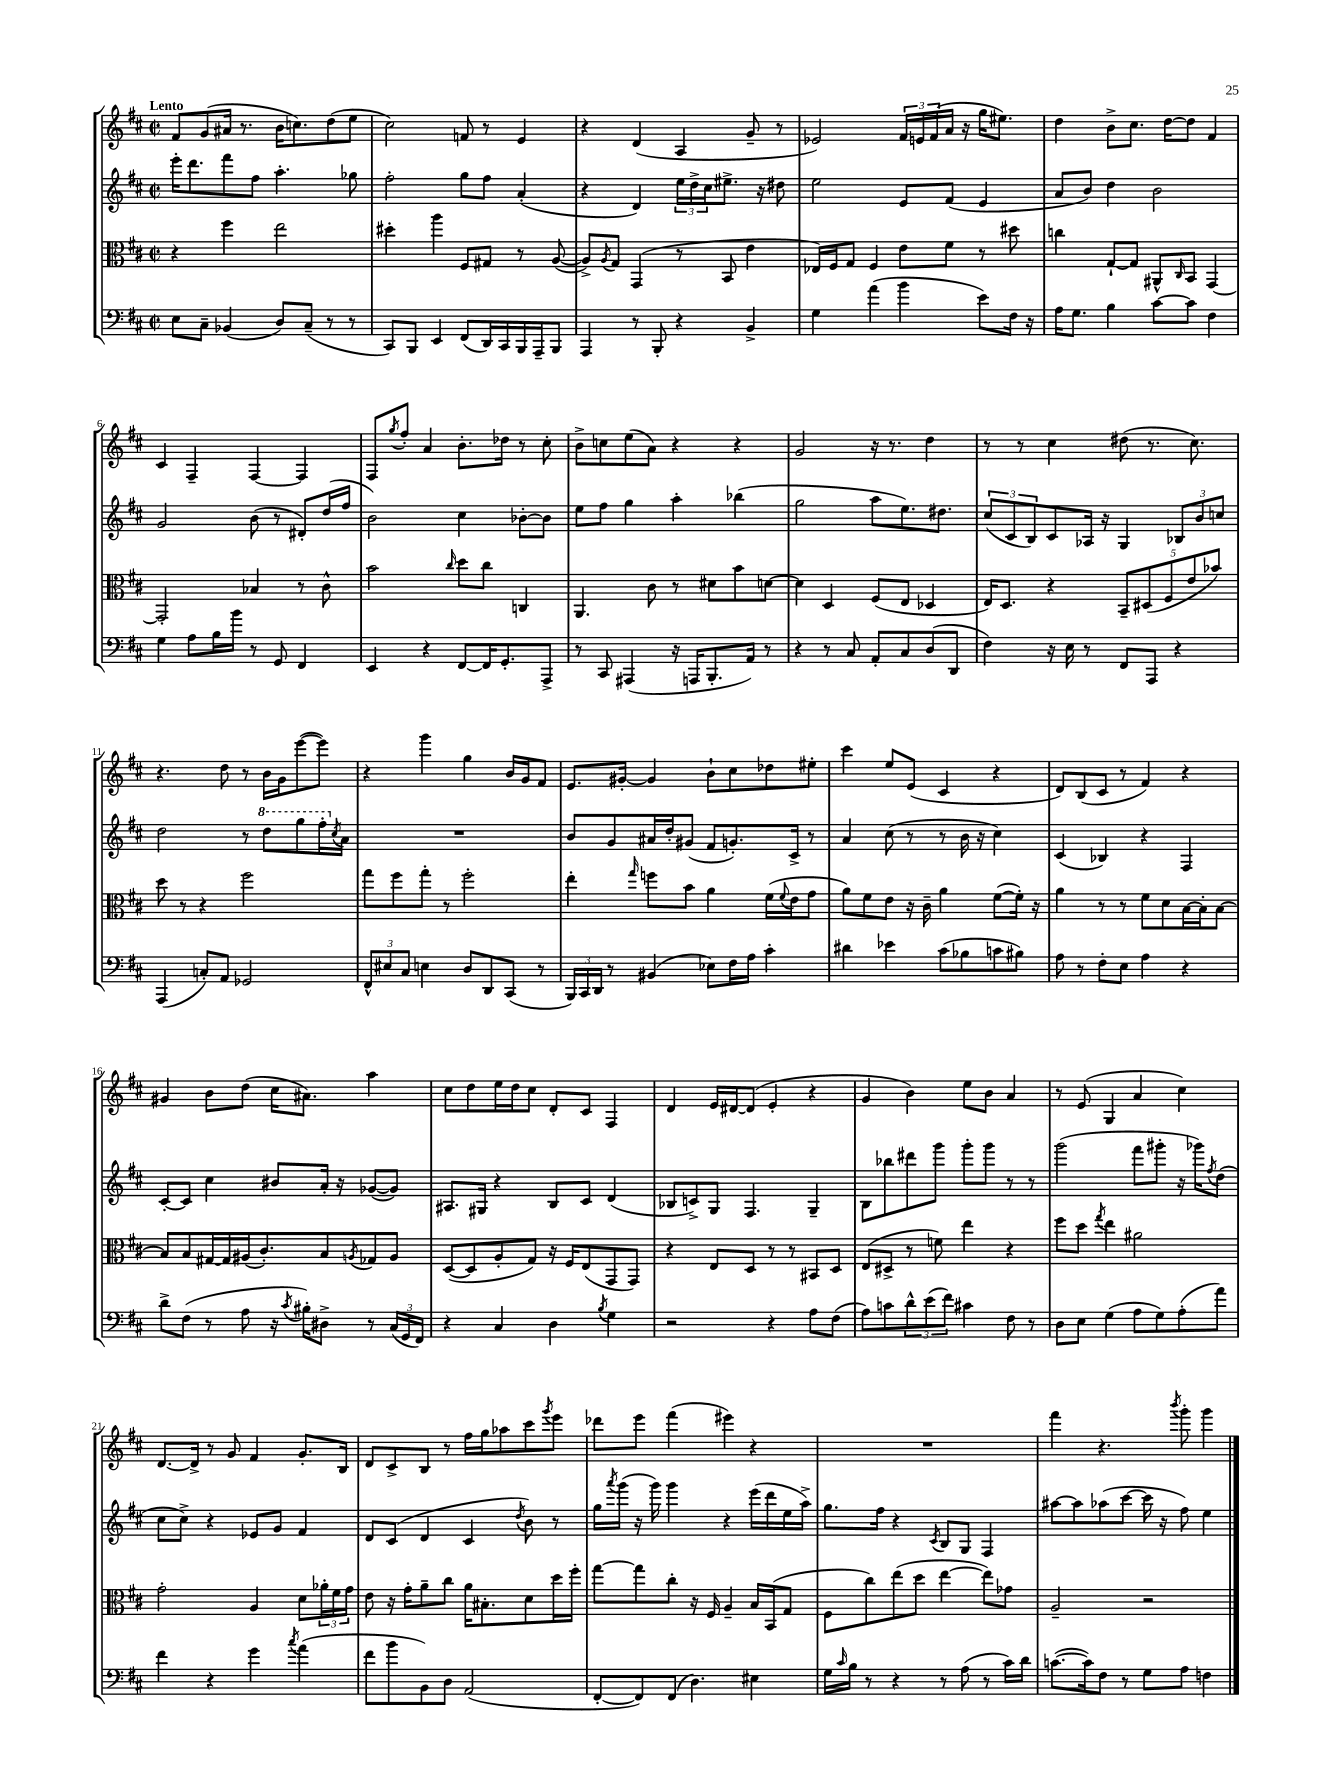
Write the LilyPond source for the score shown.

<<
\new StaffGroup <<
\new Staff = "s0" {
    \clef treble \key d \major \defaultTimeSignature \time 2/2 \tempo "Lento"
    fis'8 g'8( ais'16 r8. b'16 c''8.) d''8( e''8 |
    cis''2) f'8 r8 e'4 |
    r4 d'4( a4 g'8-- r8 |
    ees'2) \tuplet 3/2 { fis'16 e'16 fis'16( } a'16 r16 g''16 eis''8.) |
    d''4 b'8-> cis''8. d''16~ d''8 fis'4 |
    cis'4 fis4-- fis4~ fis4 |
    fis8 \acciaccatura { g''8 } fis''8-. a'4 b'8.-. des''16 r8 cis''8-. |
    b'8-> c''8 e''8( a'8) r4 r4 |
    g'2 r16 r8. d''4 |
    r8 r8 cis''4 dis''8( r8. cis''8.) |
    r4. d''8 r8 b'16 g'16 e'''8~( e'''8) |
    r4 g'''4 g''4 b'16 g'16 fis'8 |
    e'8. gis'16~-. gis'4 b'8-! cis''8 des''8 eis''8-. |
    cis'''4 e''8 e'8( cis'4 r4 |
    d'8) b8( cis'8 r8 fis'4) r4 |
    gis'4 b'8 d''8( cis''16 ais'8.) a''4 |
    cis''8 d''8 e''16 d''16 cis''8 d'8-. cis'8 fis4 |
    d'4 e'16 dis'16~ dis'8( e'4-. r4 |
    g'4 b'4) e''8 b'8 a'4 |
    r8 e'8( g4 a'4 cis''4) |
    d'8.~ d'16-> r8 g'8 fis'4 g'8.-. b16 |
    d'8 cis'8-> b8 r8 fis''16 g''16 aes''8 cis'''8 \acciaccatura { g'''8 } e'''8 |
    des'''8 e'''8 fis'''4( eis'''4) r4 |
    R1 |
    fis'''4 r4. \acciaccatura { b'''8 } g'''8-. g'''4 \bar "|." |
}
\new Staff = "s1" {
    \clef treble \key d \major \defaultTimeSignature \time 2/2
    e'''16-. d'''8. fis'''8 fis''8 a''4.-. ges''8 |
    fis''2-. g''8 fis''8 a'4-.( |
    r4 d'4) \tuplet 3/2 { e''16 d''16-> cis''16 } eis''8.-> r16 dis''8 |
    e''2 e'8 fis'8( e'4 |
    a'8 b'8) d''4 b'2 |
    g'2 b'8( r8 dis'8-.) d''16( fis''16 |
    b'2) cis''4 bes'8~-. bes'8 |
    e''8 fis''8 g''4 a''4-. bes''4( |
    g''2 a''8 e''8.) dis''8. |
    \tuplet 3/2 { cis''8( cis'8 b8) } cis'8 aes16 r16 g4 \tuplet 3/2 { bes8 b'8 c''8 } |
    d''2 r8 \ottava #1 d'''8 g'''8 fis'''16-. \ottava #0 \acciaccatura { cis''8 } a'16 |
    R1 |
    b'8 g'8 ais'16 d''16-. gis'8( fis'8 g'8.-.) cis'16-> r8 |
    a'4 cis''8( r8 r8 b'16 r16 cis''4) |
    cis'4( bes4) r4 fis4 |
    cis'8~-. cis'8 cis''4 bis'8 a'16-. r16 ges'8~( ges'8) |
    ais8. gis16 r4 b8 cis'8 d'4( |
    bes8 c'8->) g8 fis4. g4-- |
    b8 bes''8 dis'''8 g'''8 g'''8-. g'''8 r8 r8 |
    g'''2( fis'''8 gis'''8-. r16 ges'''16) \acciaccatura { fis''8 } d''8( |
    cis''8 cis''8->) r4 ees'8 g'8 fis'4 |
    d'8 cis'8( d'4 cis'4 \acciaccatura { d''8 } b'8) r8 |
    g''16 \acciaccatura { a'''8 } g'''16( r16 g'''16) g'''4 r4 e'''16( d'''16 e''16 a''16->) |
    g''8. fis''16 r4 \acciaccatura { cis'8 } b8 g8 fis4 |
    ais''8~ ais''8 aes''8( cis'''8~ cis'''16 r16 fis''8) e''4 \bar "|." |
}
\new Staff = "s2" {
    \clef alto \key d \major \defaultTimeSignature \time 2/2
    r4 fis''4 e''2 |
    dis''4-. a''4 fis8 gis8 r8 a8~( |
    a8->) \acciaccatura { a8 } g8 g,4( r8 b,8 e'4 |
    ees16) fis16 g8 fis4 e'8 fis'8 r8 dis''8 |
    c''4 g8~-! g8 ais,8-^ \grace { cis16 } b,8 g,4~ |
    g,2-. bes4 r8 cis'8-^ |
    b'2 \grace { cis''16 } d''8 cis''8 c4 |
    a,4. cis'8 r8 dis'8 b'8 d'8~ |
    d'4 d4 fis8( e8 des4 |
    e16) d8. r4 \tuplet 5/4 { b,8-- dis8( fis8 e'8 bes'8) } |
    d''8 r8 r4 fis''2 |
    g''8 fis''8 g''8-. r8 fis''2-. |
    e''4-. \grace { g''16 } f''8 b'8 a'4 fis'16( \appoggiatura { fis'8 } e'16 g'8 |
    a'8) fis'8 e'8 r16 cis'16-- a'4 fis'8~( fis'16-.) r16 |
    a'4 r8 r8 fis'8 d'8 b16~ b16-. b8~ |
    b8 b8 gis16~ gis16 ais16( cis'8.-.) b8 \acciaccatura { a8 } ges8 a8 |
    d8~( d8 a8-. g8) r16 fis16 e8( g,8 g,8) |
    r4 e8 d8 r8 r8 bis,8 d8 |
    e8( dis8-> r8 f'8) e''4 r4 |
    fis''8 d''8 \acciaccatura { g''8 } e''4 ais'2 |
    g'2-. a4 d'8 \tuplet 3/2 { aes'16-. fis'16 g'16 } |
    e'8 r16 g'16-. a'8-- cis''8 a'16 bis8.-. d'8 d''16 fis''16-. |
    g''8~ g''8 cis''8-. r16 fis16 a4-- b16 b,16( g8 |
    fis8 cis''8) e''8( d''8 e''4~ e''8) ges'8 |
    a2-- r2 \bar "|." |
}
\new Staff = "s3" {
    \clef bass \key d \major \defaultTimeSignature \time 2/2
    e8 cis8-- bes,4( d8) cis8--( r8 r8 |
    cis,8) b,,8 e,4 fis,8( d,16) cis,16 b,,16 a,,16-- b,,8 |
    a,,4 r8 b,,8-. r4 b,4-> |
    g4 a'4( b'4 e'8) fis16 r16 |
    a16 g8. b4 cis'8~ cis'8 fis4 |
    g4 a8 b16 b'16 r8 g,8 fis,4 |
    e,4 r4 fis,8~ fis,16 g,8.-. a,,8-> |
    r8 cis,8 ais,,4( r16 a,,16 b,,8.-. a,16) r8 |
    r4 r8 cis8 a,8-. cis8 d8( d,8 |
    fis4) r16 e16 r8 fis,8 a,,8 r4 |
    a,,4( c8-.) a,8 ges,2 |
    \tuplet 3/2 { fis,8-^ eis8 cis8 } e4 d8 d,8 cis,8( r8 |
    \tuplet 3/2 { b,,16) cis,16 d,16 } r8 bis,4( ees8) fis16 a16 cis'4-. |
    dis'4 ees'4 cis'8( bes8 c'8 bis8) |
    a8 r8 fis8-. e8 a4 r4 |
    d'8-> fis8( r8 a8 r16 \acciaccatura { cis'8 } bis16-.) dis8-> r8 \tuplet 3/2 { cis16( g,16 fis,16) } |
    r4 cis4 d4 \acciaccatura { b8 } g4 |
    r2 r4 a8 fis8( |
    a8) c'8 \tuplet 3/2 { d'8-^ e'8( fis'8) } cis'4 fis8 r8 |
    d8 e8 g4( a8 g8) a8-.( a'8) |
    fis'4 r4 g'4 \acciaccatura { cis''8 } a'4( |
    fis'8 b'8 b,8) d8 a,2( |
    fis,8~-. fis,8) fis,8( d4.) eis4 |
    g16 \grace { cis'16 } b16 r8 r4 r8 a8( r8 cis'16) d'16 |
    c'8.~( c'16) fis8 r8 g8 a8 f4 \bar "|." |
}
>>
>>
